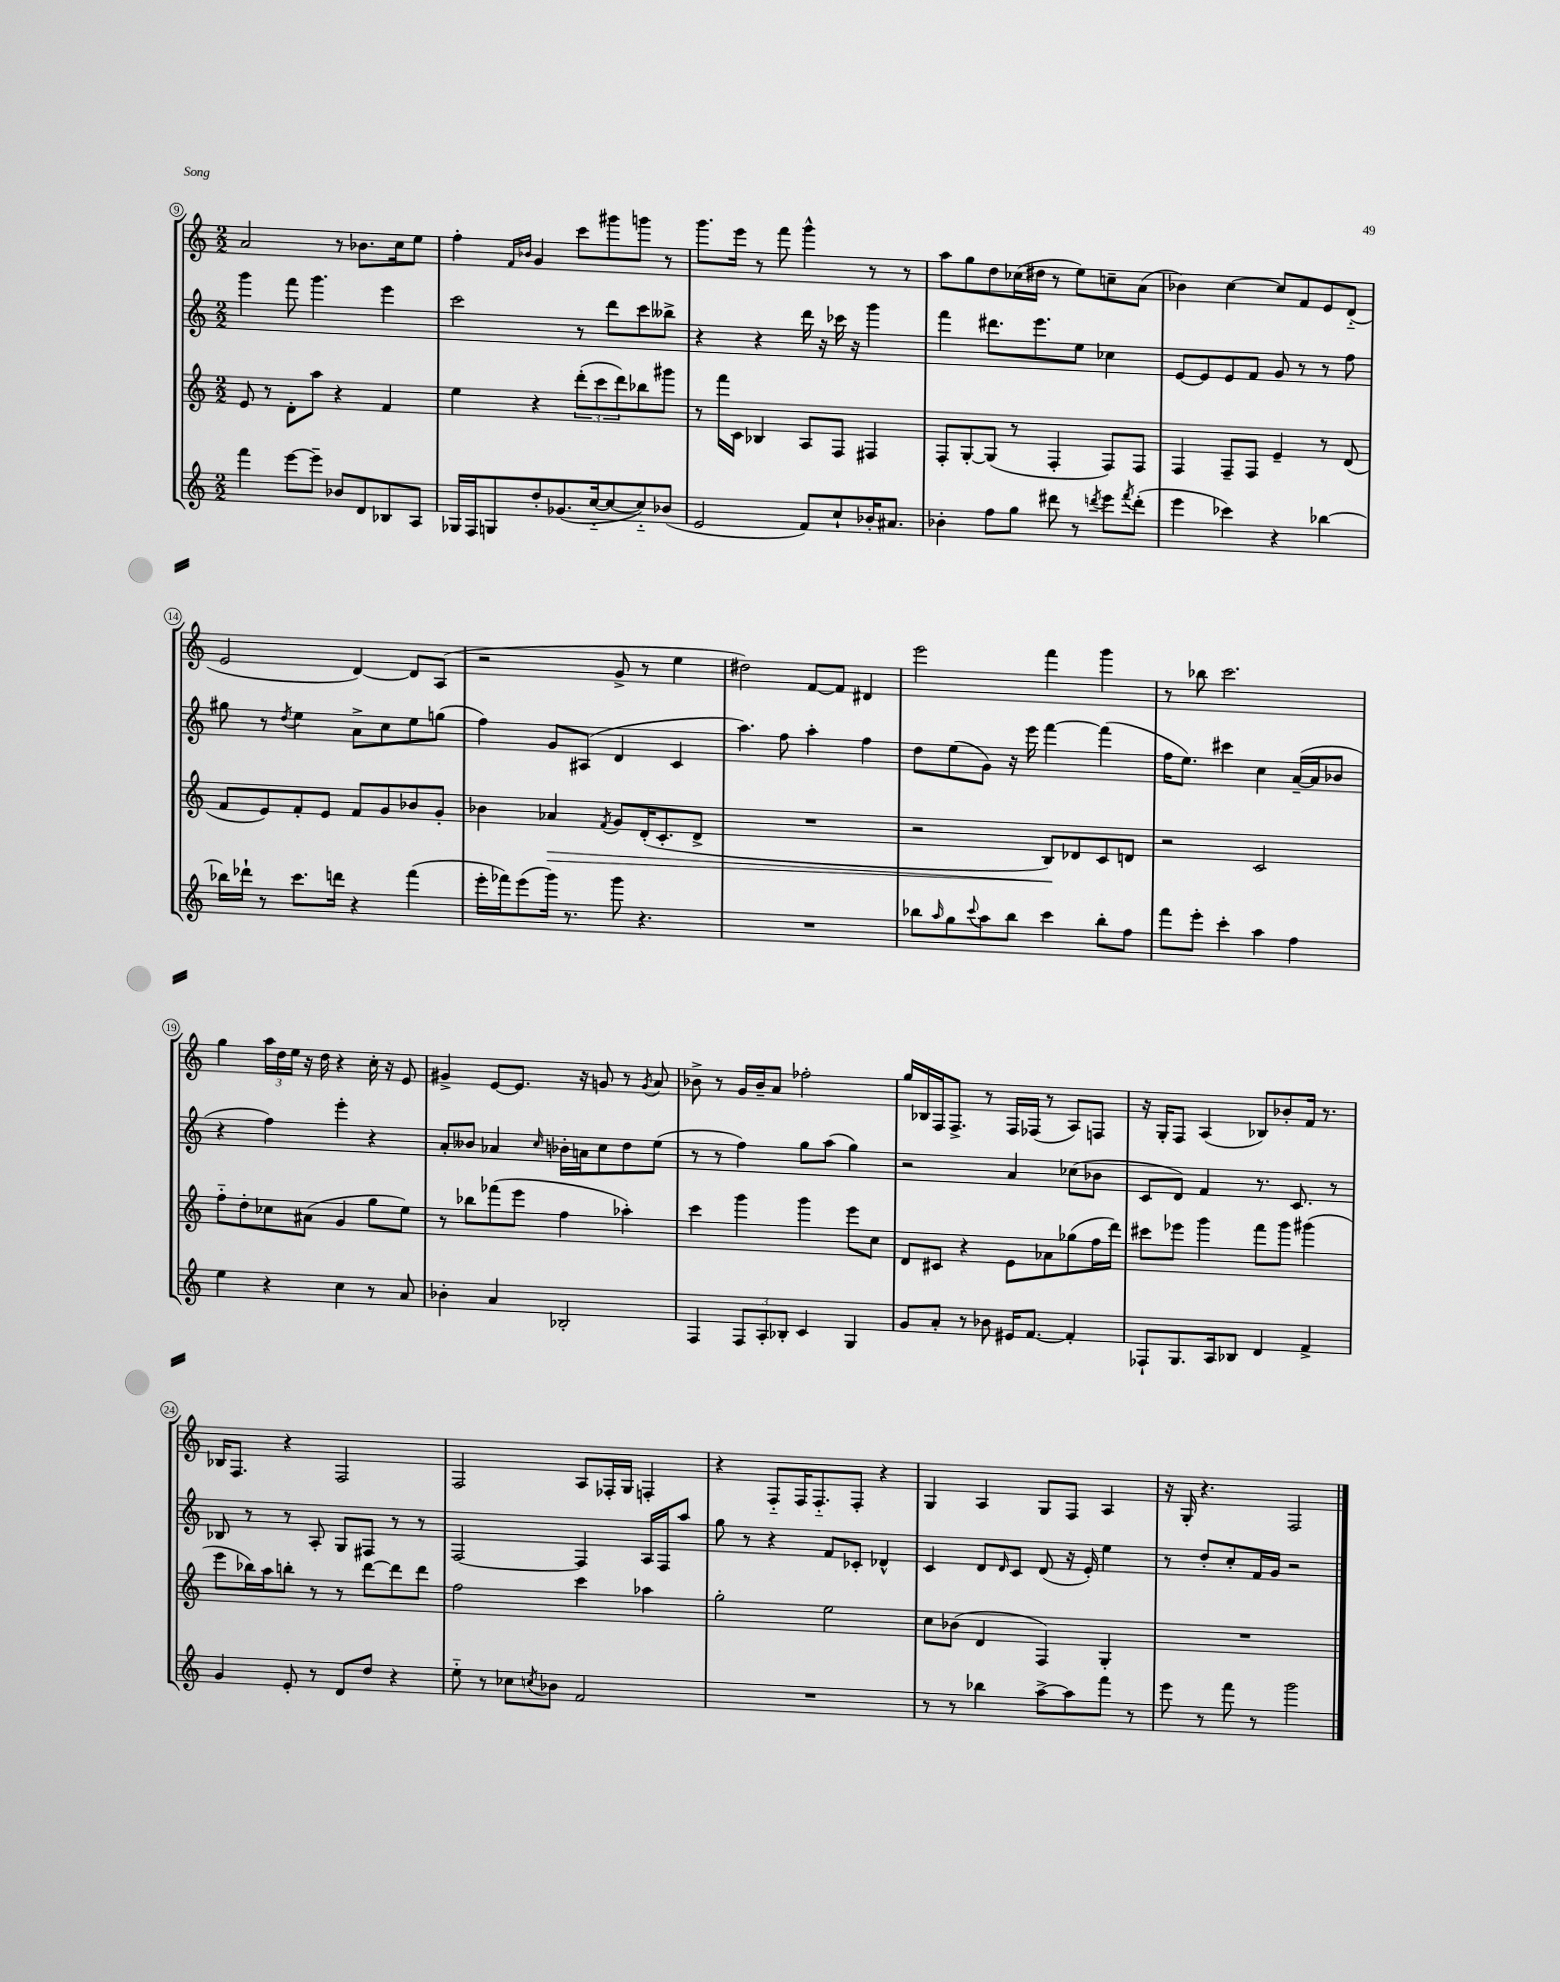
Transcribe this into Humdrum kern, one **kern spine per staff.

**kern	**kern	**dynam	**kern	**kern
*part4	*part3	*part3	*part2	*part1
*staff4	*staff3	*staff3	*staff2	*staff1
*clefG2	*clefG2	*	*clefG2	*clefG2
*k[]	*k[]	*	*k[]	*k[]
*M2/2	*M2/2	*	*M2/2	*M2/2
=9	=9	=9	=9	=9
4fff\	8e/	.	4ggg\	2a/
.	8r	.	.	.
[8eee\L	8d'\L	.	8fff\	.
8eee~\J]	8aa\J	.	4.ggg\	.
8b-X/L	4r	.	.	8r
8d/	.	.	.	8.b-X\L
8B-X/	4f/	.	4eee\	.
.	.	.	.	16cc\k
8A/J	.	.	.	8ee\J
=10	=10	=10	=10	=10
16G-X/LL	4ee\	.	2ccc\	4ff'\
16F/J	.	.	.	.
8Gn/	.	.	.	.
.	.	.	.	16qqf/LL
.	.	.	.	16qqb-X/JJ
8dd'/	4r	.	.	4g/
(8.g-X/	.	.	.	.
.	(12ddd'\L	.	8r	8ccc\L
[16cc/k	.	.	.	.
.	12ccc\	.	.	.
8cc/_	.	.	8ddd\L	8ggg#X\
.	12ddd\)	.	.	.
8cc/])	8bb-X\	.	8ccc\	8gggn\J
(8b-X/J	8ggg#X\J	.	8bb--X^\J	8r
=11	=11	=11	=11	=11
2e/	8r	.	4r	8.ggg\L
.	16fff\LL	.	.	.
.	16c\JJ	.	.	16eee\Jk
.	4B-X/	.	4r	8r
.	.	.	.	8fff\
8f/L)	8A/L	.	16ddd\	4ggg^^\
.	.	.	16r	.
8cc`/	8F/J	.	16ccc-X\	.
.	.	.	16r	.
16b-X'/K	4F#X/	.	4ggg\	8r
8.a#X/J	.	.	.	.
.	.	.	.	8r
=12	=12	=12	=12	=12
4b-X'\	8F'/L	.	4fff\	8aa\L
.	[8G'/	.	.	8gg\
8ff\L	(8G/J]	.	8.ddd#X\L	8dd\
8gg\J	8r	.	.	(16cc-X\L
.	.	.	8.eee\	16dd#X\JJ
8ddd#X\	4F'/	.	.	8r
8r	.	.	8ee\J	8ee\L)
8qdddn/	.	.	.	.
8eee\L	8F/L)	.	4cc-X\	8ccn~\
8qfff/	.	.	.	.
(8ddd'\J	8F/J	.	.	(8a\J
=13	=13	=13	=13	=13
4eee\	4F/	.	[8e/L	4b-X\)
.	.	.	8e/]	.
4ccc-X\)	8F~/L	.	8e/	[4cc\
.	8F/J	.	8f/J	.
4r	4e~/	.	8g/	8cc/L]
.	.	.	8r	8f/
[4bb-X\	8r	.	8r	8e/
.	(8d/	.	8ff\	(8d/J
!!LO:LB:g=z
=14	=14	=14	=14	=14
16bb-X\LL]	8f/L	.	8gg#X\	2e/
16ddd-X`\JJ	.	.	.	.
8r	8e/)	.	8r	.
.	.	.	8qdd/	.
8.ccc\L	8f'/	.	4ee\	.
.	8e/J	.	.	.
16dddn\Jk	.	.	.	.
4r	8f/L	.	8a^\L	[4d/)
.	8g/	.	8cc\	.
(4fff\	8b-X/	.	8ee\	8d/L]
.	8g'/J	.	(8ggn\J	(8A/J
=15	=15	=15	=15	=15
16eee'\LL	4b-X\	.	4ff\)	2r
16fff-X\J)	.	.	.	.
(8eee\	.	.	.	.
!	!	!LO:HP:b	!	!
16ggg\Jk)	4a-X/	>	8g/L	.
8.r	.	.	.	.
.	.	.	(8A#X/J	.
.	8qf/	.	.	.
8ggg\	8g/L	.	4d/	8g^/
4.r	(16d'/K	.	.	8r
.	8.c'/	.	.	.
.	.	.	4c/	4ee\
.	8d^/J	.	.	.
=16	=16	=16	=16	=16
1r	1r	.	4.aa\)	2dd#X\)
.	.	.	8ff\	.
.	.	.	4aa'\	[8f/L
.	.	.	.	8f/J]
.	.	.	4ff\	4d#X/
=17	=17	=17	=17	=17
8bb-X\L	2r	.	8dd\L	2eee\
16qqaa/	.	.	.	.
8gg\	.	.	(8ee\	.
8qqccc/	.	.	.	.
8aa\	.	.	8g\J)	.
8bb-\J	.	.	16r	.
.	.	.	16eee\	.
4ccc\	8B/L)	.	[4fff\	4fff\
.	8d-X/	]	.	.
8bb-'\L	8c/	.	(4fff\]	4ggg\
8ff\J	8dn/J	.	.	.
=18	=18	=18	=18	=18
8fff\L	2r	.	16ff\KL	8r
.	.	.	8.ee\J)	.
8eee'\J	.	.	.	8bb-X\
4ccc'\	.	.	4ccc#X\	2.ccc\
4aa\	2c/	.	4cc\	.
4ff\	.	.	([16a~/LL	.
.	.	.	16a/J]	.
.	.	.	8b-X/J	.
!!LO:LB:g=z
=19	=19	=19	=19	=19
4ee\	8ff\L	.	4r	4gg\
.	8dd'\	.	.	.
4r	8cc-X\	.	4ff\)	24aa\LL
.	.	.	.	24dd\
.	.	.	.	24ee\JJ
.	(8a#X\J	.	.	16r
.	.	.	.	16dd\
4cc\	4g/	.	4eee'\	4r
8r	8gg\L	.	4r	16cc'\
.	.	.	.	16r
8a/	8ee\J)	.	.	8e/
=20	=20	=20	=20	=20
4b-X'\	8r	.	8a'/L	4g#X^/
.	8bb-X\L	.	8b--X/J	.
4a/	(8fff-X\	.	4a-X/	[8e/L
.	8eee\J	.	.	8.e/J]
.	.	.	16qqcc/	.
2B-X'/	4ff\	.	16b-X'\LL	.
.	.	.	16an\J	16r
.	.	.	8cc\	8gn/
.	4aa-X'\)	.	8dd\	8r
.	.	.	.	8qg/
.	.	.	(8ee\J	8a/
=21	=21	=21	=21	=21
4F/	4ccc\	.	8r	8b-X^\
.	.	.	8r	8r
12F/L	4ggg\	.	4ff\)	16g/LL
.	.	.	.	16b-~/J
12A'/	.	.	.	.
.	.	.	.	8a/J
12B-X'/J	.	.	.	.
4c/	4ggg\	.	8gg\L	2ff-X'\
.	.	.	(8aa\J	.
4G/	8eee\L	.	4gg\)	.
.	8cc\J	.	.	.
=22	=22	=22	=22	=22
8g/L	8d/L	.	2r	16gg/LL
.	.	.	.	16B-X/
8a'/J	8c#X/J	.	.	16F/J
.	.	.	.	8.F^/J
8r	4r	.	.	.
8b-X\	.	.	.	8r
16e#X/KL	8e\L	.	4a/	16F/LL
[8.f/J	.	.	.	(16F-X/JJ
.	8a-X\	.	.	8r
4f'/]	(8gg-X\	.	(8cc-X\L	8A/L)
.	16ff\L	.	8b-X\J	8Fn/J
.	16ddd\JJ)	.	.	.
=23	=23	=23	=23	=23
8F-X`/L	8ccc#X\L	.	8c/L	16r
.	.	.	.	16G'/KL
8.G/	8eee-X\J	.	8d/J)	8F/J
.	4ggg\	.	4f/	(4A/
16A/k	.	.	.	.
8B-X/J	.	.	.	.
4d/	8fff\L	.	8.r	8B-X/L)
.	8ggg\J	.	.	8b-X'/
.	.	.	8.c/	.
4f^/	(4ggg#X\	.	.	16f/Jk
.	.	.	.	8.r
.	.	.	8r	.
!!LO:LB:g=z
=24	=24	=24	=24	=24
4g/	8eee\L	.	8B-X/	16B-X/KL
.	.	.	.	8.F/J
.	16bb-X\L)	.	8r	.
.	16aa\J	.	.	.
8e'/	8bbn'\J	.	8r	4r
8r	8r	.	8A'/	.
8d/L	8r	.	8G/L	2F/
8dd/J	[8ddd\L	.	8F#X/J	.
4r	8ddd\]	.	8r	.
.	8ddd\J	.	8r	.
=25	=25	=25	=25	=25
8ee\	2ff\	.	[2F/	2F/
8r	.	.	.	.
8cc-X\L	.	.	.	.
8qccn/	.	.	.	.
8b-X\J	.	.	.	.
2f/	4ccc\	.	4F/]	8A/L
.	.	.	.	16F-X'/L
.	.	.	.	16G/JJ
.	4aa-X\	.	16A/LL	4Fn'/
.	.	.	16F/J	.
.	.	.	8aa/J	.
=26	=26	=26	=26	=26
1r	2gg'\	.	8gg\	4r
.	.	.	8r	.
.	.	.	4r	8F/L
.	.	.	.	16F/K
.	.	.	.	8.F/
.	2ee\	.	8f/L	.
.	.	.	8c-X'/J	8F'/J
.	.	.	4d-X^^/	4r
=27	=27	=27	=27	=27
8r	8cc\L	.	4c/	4G/
8r	(8b-X\J	.	.	.
4bb-X\	4d/	.	8d/L	4A/
.	.	.	16qqd/	.
.	.	.	8c/J	.
[8aa^\L	4F/)	.	(8d/	8G/L
8aa\]	.	.	16r	8F/J
.	.	.	16e'/)	.
8fff\J	4G'/	.	4ee\	4A/
8r	.	.	.	.
=28	=28	=28	=28	=28
8eee\	1r	.	8r	16r
.	.	.	.	16G'/
8r	.	.	8dd'/L	4.r
8fff\	.	.	8cc'/	.
8r	.	.	16f/L	.
.	.	.	16g/JJ	.
2ggg\	.	.	2r	2F/
==	==	==	==	==
*-	*-	*-	*-	*-
